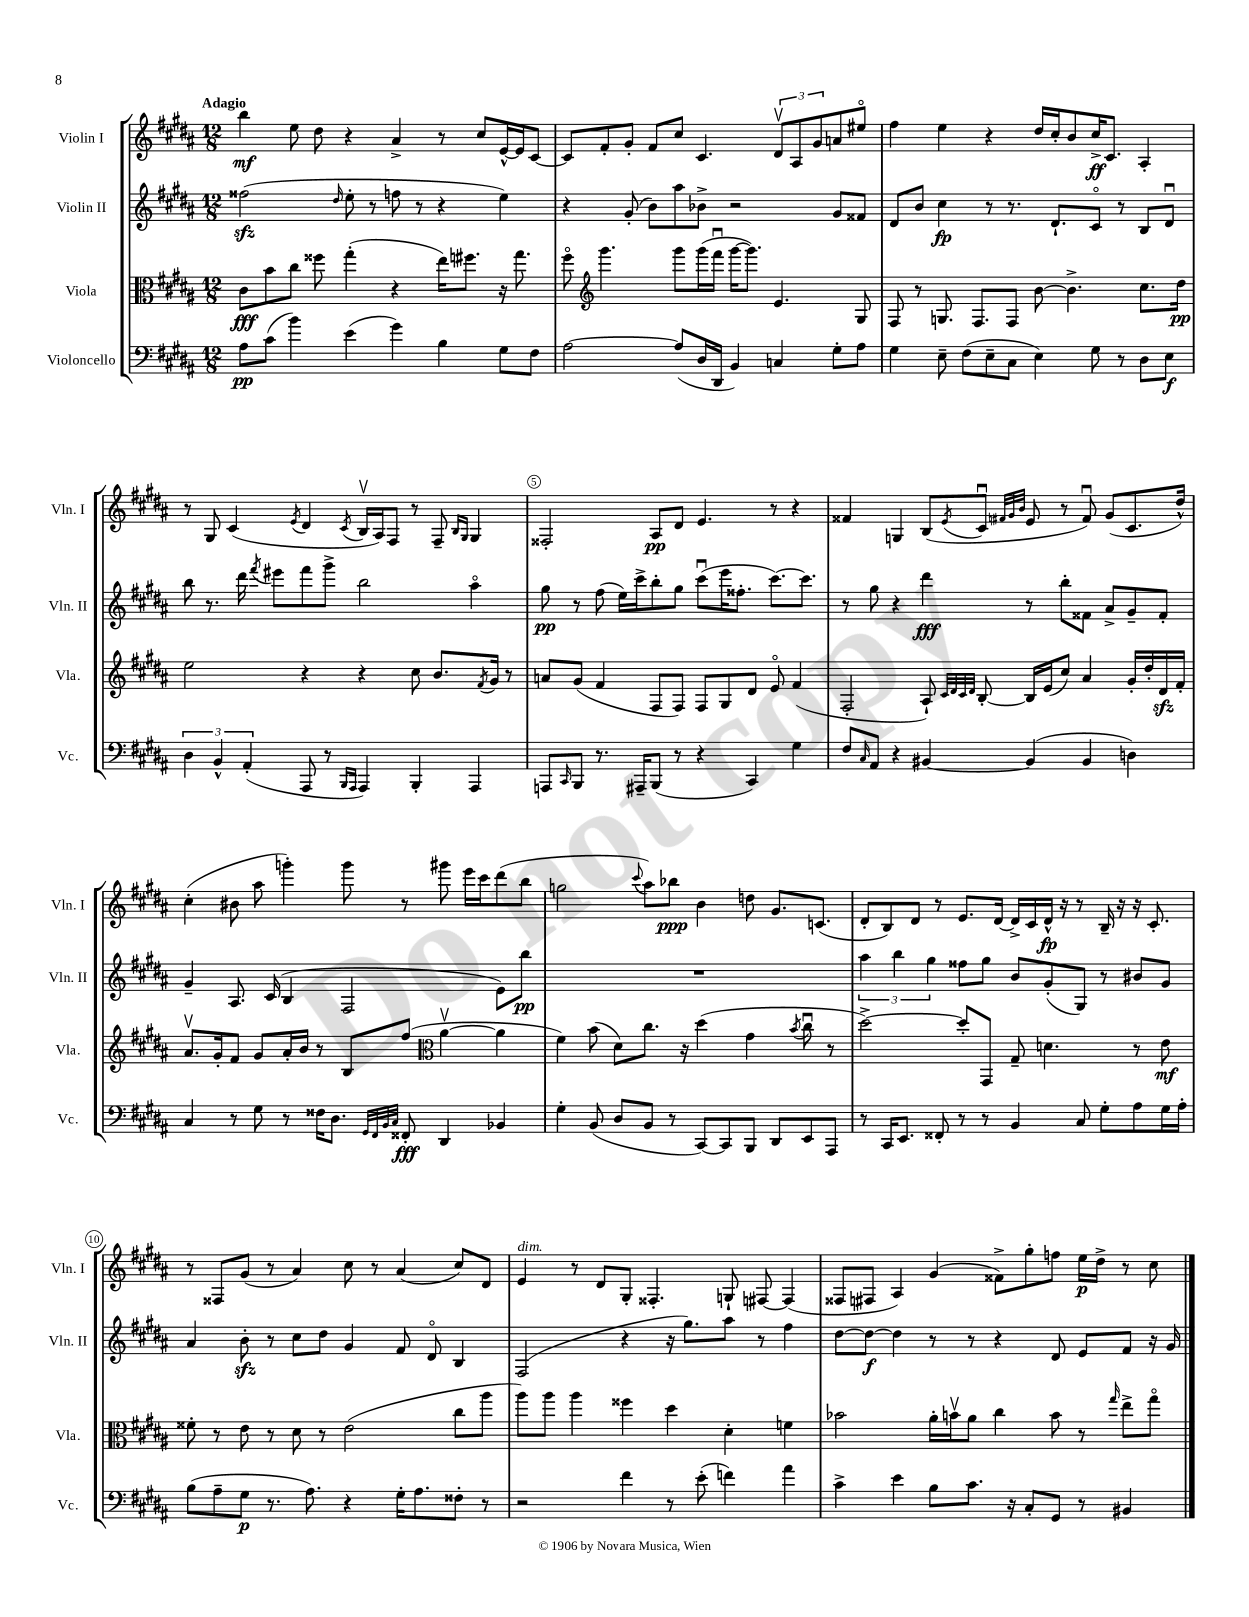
<<
\new StaffGroup <<
\new Staff = "s0" \with { instrumentName = "Violin I" shortInstrumentName = "Vln. I" } {
    \clef treble \key b \major \numericTimeSignature \time 12/8 \tempo "Adagio"
    b''4\mf e''8 dis''8 r4 ais'4-> r8 cis''8 e'16~-^ e'16 cis'8~ |
    cis'8 fis'8-. gis'8-. fis'8 cis''8 cis'4. \tuplet 3/2 { dis'8\upbow ais8 gis'8 } a'8 eis''8\flageolet |
    fis''4 e''4 r4 dis''16 cis''16-. b'8 cis''16->\ff cis'8. ais4-. |
    r8 gis8 cis'4( \acciaccatura { e'8 } dis'4 \acciaccatura { cis'8 } b16\upbow ais16) fis8 r8 fis8-- \grace { b16 gis16 } gis4 |
    fisis2-. ais8\pp dis'8 e'4. r8 r4 |
    fisis'4 g4 b8( \acciaccatura { e'8 } cis'8\downbow \grace { fis'32 gis'32 b'32 } e'8 r8 fis'8\downbow) gis'8( cis'8. dis''16-^) |
    cis''4-.( bis'8 ais''8 g'''4-.) g'''8 r8 gis'''8 e'''16 cis'''16 dis'''8( b''8 |
    g''2 \appoggiatura { cis'''8 } ais''8) bes''8\ppp b'4 d''8 gis'8. c'8.( |
    dis'8-. b8) dis'8 r8 e'8. dis'16~ dis'16-> cis'16 dis'16-^\fp r16 r8 b16-- r16 r16 cis'8.-. |
    r8 fisis8 gis'8( r8 ais'4) cis''8 r8 ais'4( cis''8) dis'8 |
    e'4^\markup { \italic "dim." } r8 dis'8 gis8-. fisis4.-. g8-! fis8~ fis4( |
    fisis8 fis8 ais4) gis'4( fisis'8->) gis''8-. f''8 e''16\p dis''16-> r8 cis''8 \bar "|." |
}
\new Staff = "s1" \with { instrumentName = "Violin II" shortInstrumentName = "Vln. II" } {
    \clef treble \key b \major \numericTimeSignature \time 12/8
    fisis''2\sfz( \grace { dis''16 } e''8-. r8 f''8 r8 r4 e''4) |
    r4 gis'8-.( b'8) ais''8 bes'8-> r2 gis'8 fisis'8 |
    dis'8 b'8 cis''4\fp r8 r8. dis'8.-! cis'8\flageolet r8 b8 dis'8\downbow |
    b''8 r8. dis'''16 \acciaccatura { fis'''8 } eis'''8 fis'''8 gis'''8-> b''2 ais''4\flageolet |
    gis''8\pp r8 fis''8( e''16) cis'''16-> b''8-. gis''8 cis'''8\downbow( e'''16 fisis''8.-. cis'''8.~) cis'''8. |
    r8 gis''8 r4 dis'''4\fff r8 b''8-. fisis'8 ais'8-> gis'8-- fisis'8-. |
    gis'4-- ais8. cis'16( b4 fis2 e'8) b''8\pp |
    R1. |
    \tuplet 3/2 { ais''4 b''4 gis''4 } fisis''8 gis''8 b'8 gis'8-.( gis8) r8 bis'8 gis'8 |
    ais'4 b'8-.\sfz r8 cis''8 dis''8 gis'4 fis'8 dis'8\flageolet b4 |
    fis2( r4 r16 gis''8.) ais''8 r8 fis''4 |
    dis''8~ dis''8~\f dis''4 r8 r8 r4 dis'8 e'8 fis'8 r16 gis'16 \bar "|." |
}
\new Staff = "s2" \with { instrumentName = "Viola" shortInstrumentName = "Vla." } {
    \clef alto \key b \major \numericTimeSignature \time 12/8
    cis'8\fff b'8 cis''8 fisis''8 gis''4-.( r4 e''16) fis''8. r16 gis''8. |
    fis''8\flageolet \clef treble gis'''4. gis'''8 gis'''16( fis'''16\downbow gis'''16~ gis'''8.) e'4. gis8 |
    fis8 r8 g8. fis8. fis8 b'8~ b'4.-> cis''8. dis''16\pp |
    e''2 r4 r4 cis''8 b'8. \acciaccatura { fis'8 } gis'16 r8 |
    a'8 gis'8( fis'4 fis8 fis8) fis8 gis8 dis'8 e'8\flageolet fis'4( |
    fis2-. ais8-!) \grace { cis'32 dis'32 cis'32 dis'32 } b8~-. b16 e'16( cis''8) ais'4 gis'16-. dis''16-. dis'16\sfz fis'16-. |
    ais'8.\upbow gis'16-. fis'8 gis'8 ais'16-. b'16 r8 b8 fis''8( \clef alto ais'4~\upbow ais'4 |
    fis'4) b'8( dis'8) cis''8. r16 dis''4( gis'4 \acciaccatura { b'8 } cis''8\downbow r8 |
    dis''2~->) dis''8-. gis,8 gis8-- d'4. r8 e'8\mf |
    fisis'8-. r8 e'8 r8 dis'8 r8 e'2( cis''8 ais''8 |
    ais''8) ais''8 ais''4 fisis''4 dis''4 dis'4-. f'4 |
    bes'2 ais'16-. b'16\upbow ais'8 cis''4 b'8 r8 \grace { gis''16 } e''8-> gis''8\flageolet \bar "|." |
}
\new Staff = "s3" \with { instrumentName = "Violoncello" shortInstrumentName = "Vc." } {
    \clef bass \key b \major \numericTimeSignature \time 12/8
    ais8\pp cis'8( b'4) e'4( gis'4) b4 gis8 fis8 |
    ais2~ ais8( dis16 dis,16 b,4) c4 gis8-. ais8 |
    gis4 e8-- fis8( e8-- cis8 e4) gis8 r8 dis8 e8\f |
    \tuplet 3/2 { dis4 b,4-^ ais,4-.( } ais,,8 r8 \grace { b,,16 ais,,16 } ais,,4) b,,4-. ais,,4 |
    a,,8 \grace { cis,16 } b,,8 r8. ais,,16-- b,,8( r8 r4 cis,4) gis4 |
    fis8 \grace { cis16 } ais,8 r4 bis,4~ bis,4( bis,4 d4) |
    cis4 r8 gis8 r8 fisis16 dis8. \grace { gis,32 fis,32 b,32 cis32 } fisis,8-.\fff dis,4 bes,4 |
    gis4-. b,8( dis8 b,8 r8 cis,8~) cis,8 b,,8 dis,8 e,8 ais,,8 |
    r8 cis,16 e,8. fisis,8-. r8 r8 b,4 cis8 gis8-. ais8 gis16 ais16-. |
    b8( ais8-- gis8\p r8. ais8.) r4 gis16-. ais8. fisis8-. r8 |
    r2 fis'4 r8 e'8-.( f'4) ais'4 |
    cis'4-> e'4 b8 cis'8. r16 cis8-. gis,8 r8 bis,4 \bar "|." |
}
>>
>>
\layout { \context { \Score \override BarNumber.break-visibility = ##(#f #t #t) barNumberVisibility = #(every-nth-bar-number-visible 5) \override BarNumber.stencil = #(make-stencil-circler 0.1 0.3 ly:text-interface::print) } }
